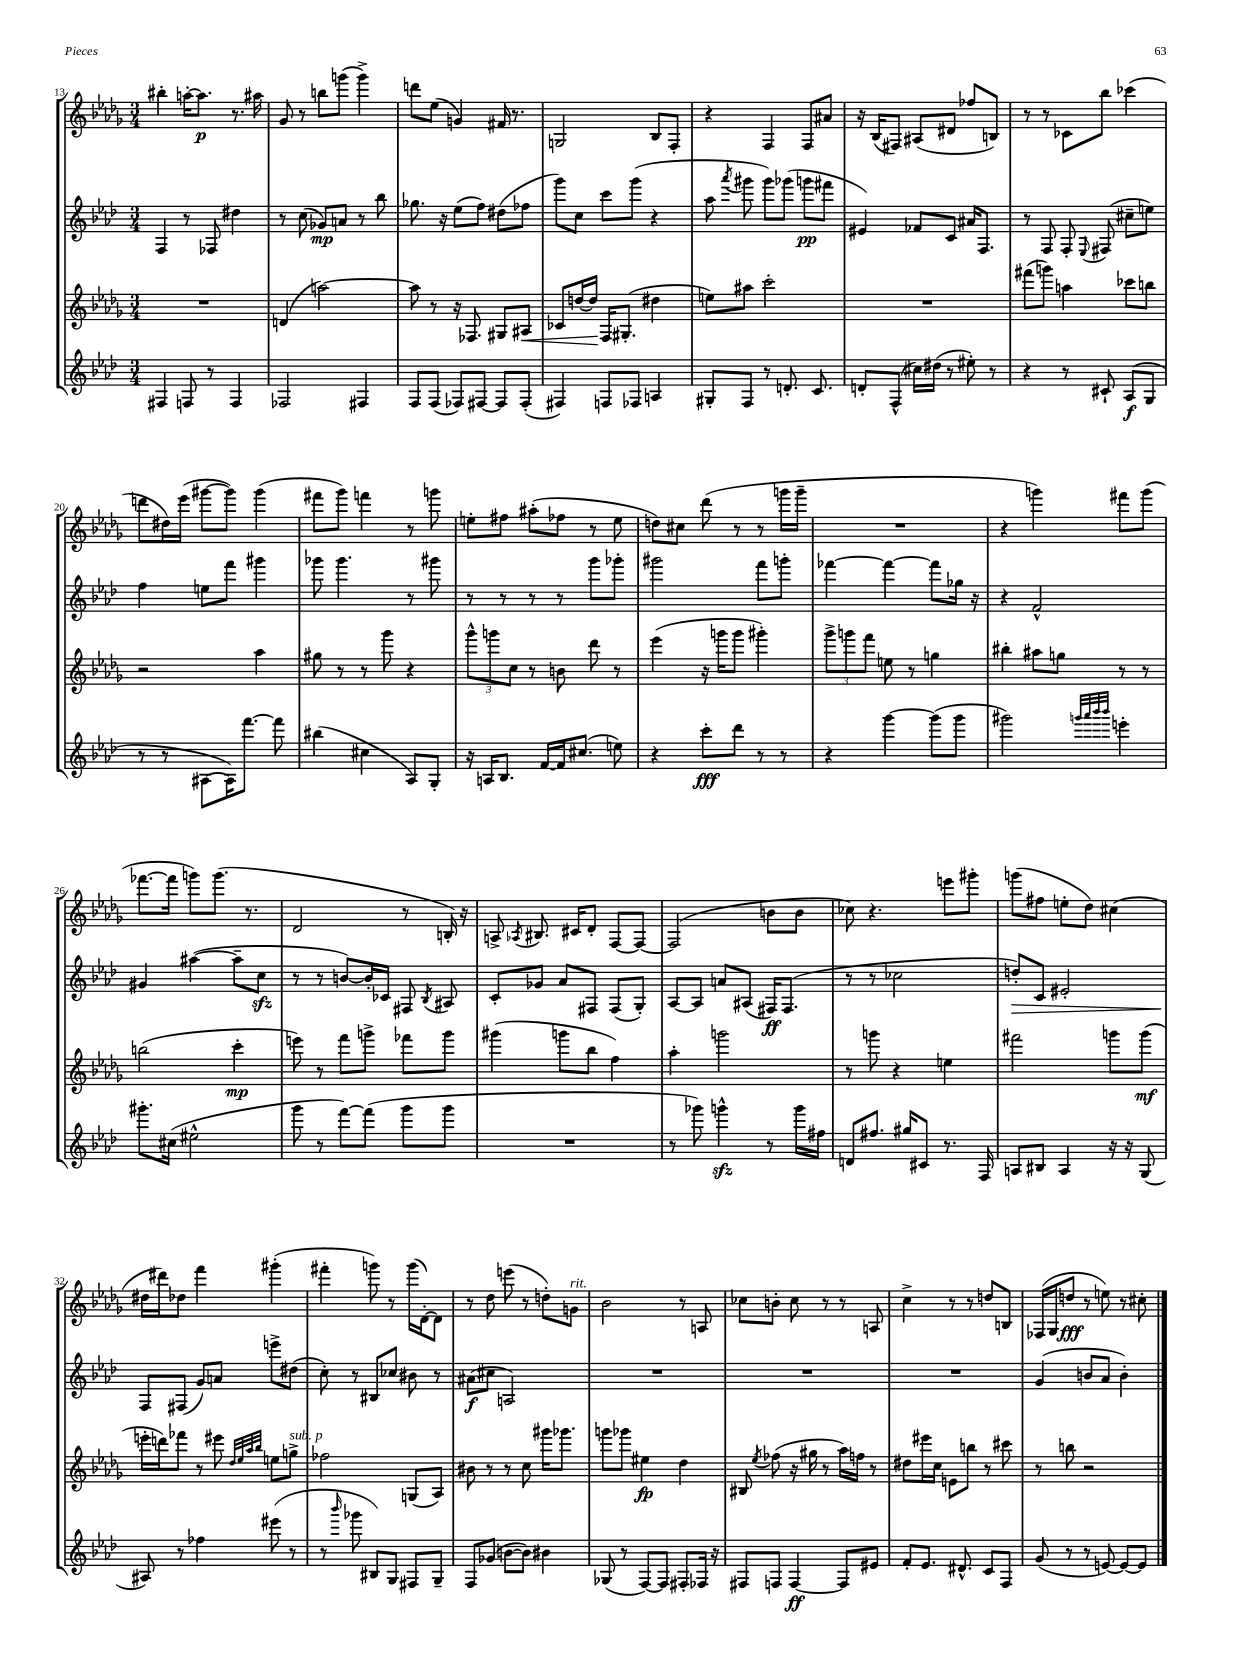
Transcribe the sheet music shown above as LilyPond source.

<<
\new StaffGroup <<
\new Staff = "s0" {
    \clef treble \key des \major \numericTimeSignature \time 3/4
    \autoBeamOff bis''4-. a''16[~-. a''8.]\p r8. ais''16 |
    ges'8 r8 b''8[ g'''8]( g'''4->) |
    d'''8[ ees''8]( g'4) fis'16 r8. |
    g2 bes8[ f8]-. |
    r4 f4 f8[ ais'8] |
    r16 bes16[( fis8]) ais8[( dis'8] fes''8[ b8]) |
    r8 r8 ces'8[ bes''8] ces'''4( |
    d'''8[ dis''16) ees'''16]( gis'''8[~ gis'''8]) gis'''4( |
    fis'''8[ ges'''8]) f'''4 r8 g'''8 |
    e''8[-. fis''8] ais''8[-.( fes''8] r8 e''8 |
    d''8[) cis''8] des'''8( r8 r8 g'''16[ g'''16]-- |
    R2. |
    r4 g'''4) fis'''8[ g'''8]( |
    fes'''8.[~ fes'''16] g'''8[) g'''8.]( r8. |
    des'2 r8 b16-.) r16 |
    a8-> \acciaccatura { aes8 } bis8. cis'16[ des'8]-. f8[~ f8]~ |
    f2( b'8[ b'8] |
    ces''8) r4. e'''8[ gis'''8]-. |
    g'''8[( fis''8] e''8[-. des''8]) cis''4( |
    dis''16[ dis'''16) des''8] f'''4 gis'''4-.( |
    fis'''4-. g'''8) r8 g'''16[( des'16~-.) des'8] |
    r8 des''8 e'''8( r8 d''8[-.) g'8]^\markup { \italic "rit." } |
    bes'2 r8 a8 |
    ces''8[ b'8]-. ces''8 r8 r8 a8 |
    c''4-> r8 r8 d''8[ b8] |
    fes16[( ges16 d''8]\fff r8 e''8) r8 cis''8-. \bar "|." |
}
\new Staff = "s1" {
    \clef treble \key aes \major \numericTimeSignature \time 3/4
    \autoBeamOff f4 r8 fes8 dis''4 |
    r8 c''8( ges'8[\mp) a'8] r8 bes''8 |
    ges''8. r16 ees''8[( f''8]) dis''8[( fes''8] |
    g'''8[) c''8] c'''8[ g'''8]( r4 |
    aes''8 \acciaccatura { aes'''8 } gis'''8 gis'''8[) ges'''8]( g'''8[\pp fis'''8] |
    eis'4) fes'8[ c'8] ais'16[ f8.] |
    r8 f8 f8-. \appoggiatura { ees8 } fis8( cis''8[-- e''8]) |
    f''4 e''8[ f'''8] gis'''4 |
    ges'''8 ges'''4. r8 gis'''8 |
    r8 r8 r8 r8 g'''8[ ges'''8]-. |
    gis'''2 f'''8[ g'''8]-. |
    fes'''4~ fes'''4~ fes'''8[ ges''16] r16 |
    r4 f'2-^ |
    gis'4 ais''4~( ais''8[-- c''8]\sfz |
    r8 r8 b'8[~) b'16-. ces'16] fis8 \acciaccatura { bes8 } ais8 |
    c'8[-. ges'8] aes'8[ fis8] fis8[( g8]-.) |
    aes8[~ aes8] a'8[ ais8]( fis16[\ff) fis8.]( |
    r8 r8 ces''2 |
    d''8[-.\>) c'8] eis'2-. |
    f8[\! fis8]( g'8[) a'8] e'''8[-> dis''8]( |
    c''8-.) r8 bis8[ ces''8] bis'8 r8 |
    ais'8[\f( cis''8] a2) |
    R2. |
    R2. |
    R2. |
    g'4( b'8[ aes'8] b'4-.) \bar "|." |
}
\new Staff = "s2" {
    \clef treble \key des \major \numericTimeSignature \time 3/4
    \autoBeamOff R2. |
    d'4( a''2~) |
    a''8 r8 r16 fes8. gis8[ ais8]\< |
    ces'8[ d''16~ d''16]\! f16[ gis8.]-.( dis''4 |
    e''8[) ais''8] c'''2-. |
    R2. |
    fis'''8[( g'''8]) a''4 ces'''8[ b''8] |
    r2 aes''4 |
    gis''8 r8 r8 ges'''8 r4 |
    \tuplet 3/2 { ges'''8[-^ g'''8 c''8] } r8 b'8 des'''8 r8 |
    ees'''4( r16 g'''16[ g'''8] gis'''4-.) |
    \tuplet 3/2 { ges'''8[-> g'''8 f'''8] } e''8 r8 g''4 |
    bis''4-. ais''8[ g''8] r8 r8 |
    b''2( c'''4-.\mp |
    e'''8) r8 f'''8[ g'''8]-> fes'''8[ g'''8] |
    gis'''4( g'''8[ bes''8] f''4) |
    aes''4-. g'''2 |
    r8 g'''8 r4 e''4 |
    fis'''2 g'''8[ g'''8]\mf( |
    e'''16[-. d'''16) fes'''8] r8 eis'''8 \grace { des''32[ ees''32 aes''32 bes''32] } e''8[ g''8]->^\markup { \italic "sub. p" } |
    fes''2 g8[( aes8]) |
    bis'8 r8 r8 c''8 gis'''16[ ges'''8.] |
    g'''8[ ges'''8] eis''4\fp des''4 |
    bis8 \acciaccatura { ees''8 } fes''8( r16 gis''16 r8 aes''16[) f''16] r8 |
    dis''8[ eis'''16 c''16] e'8[ b''8] r8 cis'''8 |
    r8 b''8 r2 \bar "|." |
}
\new Staff = "s3" {
    \clef treble \key aes \major \numericTimeSignature \time 3/4
    \autoBeamOff fis4 f8 r8 f4 |
    fes2 fis4 |
    f8[ f8]( fes8[) fis8]~ fis8[ fis8]-.( |
    fis4) f8[ fes8] a4 |
    gis8[-. f8] r8 d'8.-. c'8. |
    d'8[-. f8]-^( cis''16[) dis''16]( r8 eis''8-.) r8 |
    r4 r8 cis'8-! aes8[\f( g8] |
    r8 r8 ais8[~ ais16) f'''8.]~ f'''8 |
    bis''4( cis''4 aes8[) g8]-. |
    r16 a16[ bes8.] f'16[~ f'16 cis''8.]( e''8) |
    r4 c'''8[-.\fff des'''8] r8 r8 |
    r4 g'''4~ g'''8[( g'''8] |
    gis'''2) \grace { g'''32[ aes'''32 bes'''32 bes'''32] } e'''4-. |
    gis'''8.[-. cis''16]( eis''2-^ |
    g'''8 r8 f'''8[~) f'''8]( g'''8[ g'''8] |
    R2. |
    r8 ges'''8) g'''4-^\sfz r8 g'''16[ fis''16] |
    d'8[ fis''8.] gis''16[ cis'8] r8. f16 |
    a8[ bis8] a4 r16 r16 g8( |
    ais8) r8 fes''4 eis'''8( r8 |
    r8 \grace { bes'''16 } ges'''8 bis8[) g8] fis8[ g8]-- |
    f8[ ges'8]( b'8[~ b'8]) bis'4 |
    ges8( r8 f8[~) f8] fis8[-. fes16] r16 |
    fis8[ f8] f4~\ff f8[ eis'8] |
    f'8[-. ees'8.] dis'8.-^ c'8[ f8] |
    g'8( r8 r8 e'8~) e'8[~ e'8] \bar "|." |
}
>>
>>
\layout { \context { \Score currentBarNumber = #13 } }
